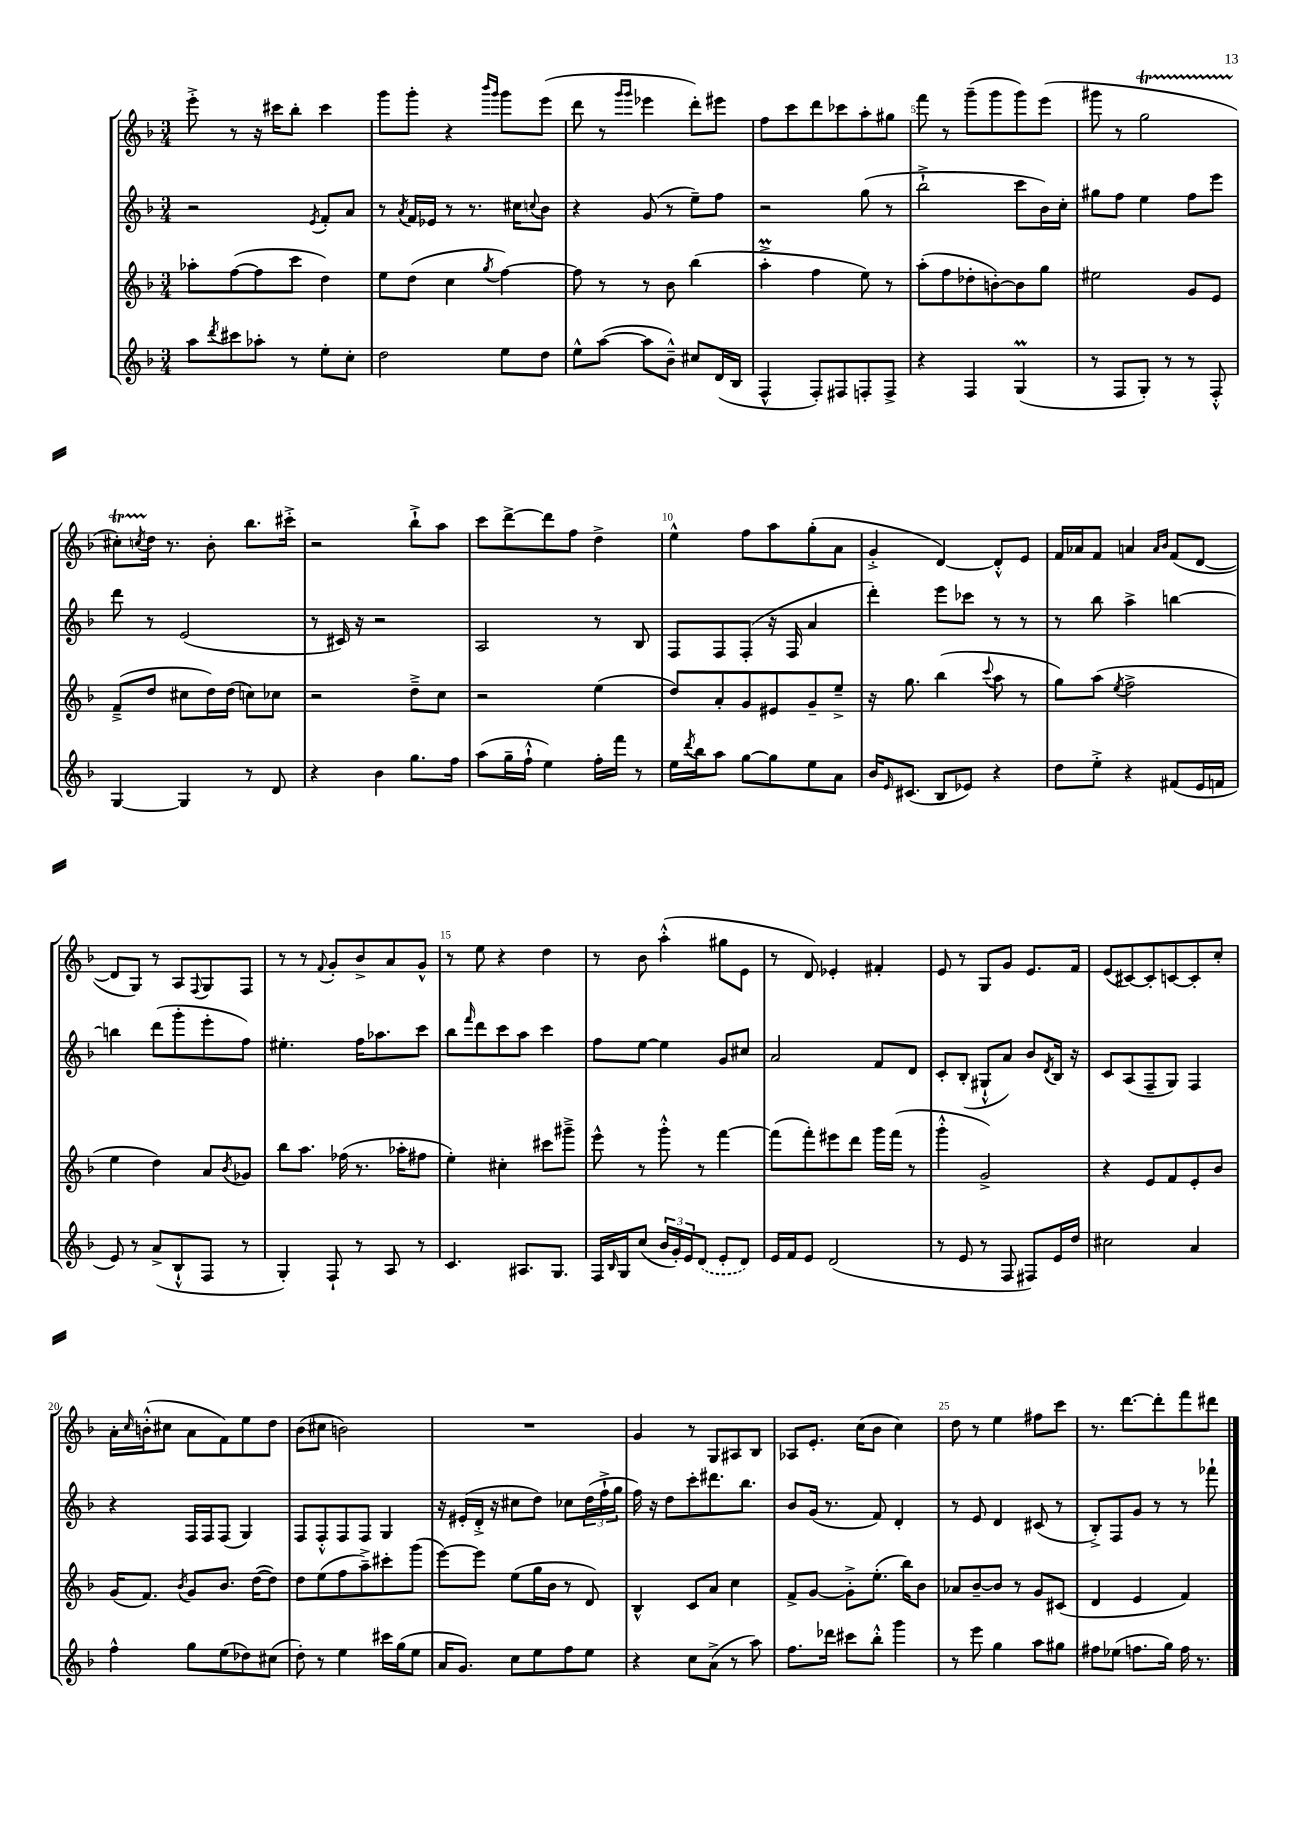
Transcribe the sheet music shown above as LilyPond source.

<<
\new StaffGroup <<
\new Staff = "s0" {
    \clef treble \key f \major \numericTimeSignature \time 3/4
    e'''8-.-> r8 r16 cis'''16 bes''8-. cis'''4 |
    g'''8 g'''8-. r4 \grace { bes'''16 g'''16 } g'''8 e'''8( |
    d'''8 r8 \grace { g'''16 g'''16 } ees'''4 d'''8-.) eis'''8 |
    f''8 c'''8 d'''8 ces'''8 a''8-. gis''8 |
    f'''8 r8 g'''8--( g'''8 g'''8) e'''8( |
    gis'''8 r8 g''2\startTrillSpan |
    cis''8-.) \acciaccatura { c''8 } d''16\stopTrillSpan r8. bes'8-. bes''8. cis'''16-.-> |
    r2 bes''8-!-> a''8 |
    c'''8 d'''8~-> d'''8 f''8 d''4-> |
    e''4-^ f''8 a''8 g''8-.( a'8 |
    g'4-.-> d'4~) d'8-.-^ e'8 |
    f'16 aes'16 f'8 a'4 \grace { a'16 bes'16 } f'8( d'8~ |
    d'8 g8) r8 a8 \appoggiatura { f8 } g8 f8 |
    r8 r8 \appoggiatura { f'8 } g'8-. bes'8-> a'8 g'8-^ |
    r8 e''8 r4 d''4 |
    r8 bes'8 a''4-.-^( gis''8 e'8 |
    r8 d'8) ees'4-. fis'4-. |
    e'8 r8 g8 g'8 e'8. f'16 |
    e'8( cis'8~) cis'8-. c'8~ c'8-. c''8-. |
    a'16-. \grace { c''16 } b'16-.-^( cis''8 a'8 f'8) e''8 d''8 |
    bes'8( cis''8 b'2) |
    R2. |
    g'4 r8 g8 ais8 bes8 |
    aes8 e'8.-. c''16( bes'8 c''4) |
    d''8 r8 e''4 fis''8 c'''8 |
    r8. d'''8.~ d'''8-. f'''8 dis'''8 \bar "|." |
}
\new Staff = "s1" {
    \clef treble \key f \major \numericTimeSignature \time 3/4
    r2 \acciaccatura { e'8 } f'8-. a'8 |
    r8 \acciaccatura { a'8 } f'16 ees'16 r8 r8. cis''16 \appoggiatura { c''8 } bes'8 |
    r4 g'8( r8 e''8--) f''8 |
    r2 g''8( r8 |
    bes''2-!-> c'''8 bes'16) c''16-. |
    gis''8 f''8 e''4 f''8 e'''8 |
    d'''8 r8 e'2( |
    r8 cis'16) r16 r2 |
    a2 r8 bes8 |
    f8 f8 f8-.( r16 f16 a'4 |
    d'''4-.) e'''8 ces'''8 r8 r8 |
    r8 bes''8 a''4-> b''4~ |
    b''4 d'''8( g'''8-. e'''8-. f''8) |
    eis''4.-. f''16 aes''8. c'''8 |
    bes''8 \grace { f'''16 } d'''8 c'''8 a''8 c'''4 |
    f''8 e''8~ e''4 g'8 cis''8 |
    a'2 f'8 d'8 |
    c'8-. bes8-.( gis8-!-^ a'8) bes'8 \acciaccatura { d'8 } bes16 r16 |
    c'8 a8( f8-- g8) f4 |
    r4 f16 f16 f8( g4) |
    f8 f8-.-^ f8 f8 g4 |
    r16 eis'16-.( d'16-.-> r16 cis''8 d''8) ces''8 \tuplet 3/2 { d''16( f''16-!-> g''16 } |
    f''16) r16 d''8 c'''8-. dis'''8. bes''8. |
    bes'8 g'16( r8. f'8) d'4-. |
    r8 e'8 d'4 cis'8( r8 |
    bes8-.->) f8 g'8 r8 r8 fes'''8-! \bar "|." |
}
\new Staff = "s2" {
    \clef treble \key f \major \numericTimeSignature \time 3/4
    aes''8-. f''8~( f''8 c'''8 d''4) |
    e''8 d''8( c''4 \acciaccatura { g''8 } f''4~) |
    f''8 r8 r8 bes'8 bes''4( |
    a''4-.->\prall f''4 e''8) r8 |
    a''8-.( f''8 des''8-. b'8~-.) b'8 g''8 |
    eis''2 g'8 e'8 |
    f'8--->( d''8 cis''8 d''16) d''16( c''8) ces''8 |
    r2 d''8---> c''8 |
    r2 e''4( |
    d''8) a'8-. g'8 eis'8 g'8-- e''8---> |
    r16 g''8. bes''4( \appoggiatura { c'''8 } a''8 r8 |
    g''8) a''8( \acciaccatura { e''8 } f''2-> |
    e''4 d''4) a'8 \acciaccatura { bes'8 } ges'8 |
    bes''8 a''8. fes''16( r8. aes''16-. fis''8 |
    e''4-.) cis''4-. cis'''8 gis'''8---> |
    e'''8-^ r8 g'''8-.-^ r8 f'''4~ |
    f'''8( f'''8-.) eis'''8 d'''8 g'''16 f'''16( r8 |
    g'''4-.-^ g'2->) |
    r4 e'8 f'8 e'8-. bes'8 |
    g'16( f'8.) \acciaccatura { bes'8 } g'8 bes'8. d''16~( d''8) |
    d''8 e''8( f''8 a''8--->) cis'''8-. g'''8( |
    e'''8~) e'''8 e''8( g''16 bes'16 r8 d'8) |
    bes4-^ c'8 a'8 c''4 |
    f'8-> g'8~ g'8-.-> e''8.-.( bes''16) bes'8 |
    aes'8 bes'8~-- bes'8 r8 g'8 cis'8( |
    d'4 e'4 f'4) \bar "|." |
}
\new Staff = "s3" {
    \clef treble \key f \major \numericTimeSignature \time 3/4
    a''8 \acciaccatura { d'''8 } cis'''8 aes''8-. r8 e''8-. c''8-. |
    d''2 e''8 d''8 |
    e''8-^ a''8~( a''8 bes'8---^) cis''8 d'16( bes16 |
    f4-^ f8-.) fis8 f8-. f8-> |
    r4 f4 g4\prall( |
    r8 f8 g8-.) r8 r8 f8-.-^ |
    g4~ g4 r8 d'8 |
    r4 bes'4 g''8. f''16 |
    a''8( g''16-- f''16-!-^ e''4) f''16-. f'''16 r8 |
    e''16 \acciaccatura { d'''8 } bes''16 a''8 g''8~ g''8 e''8 a'8 |
    bes'16 \grace { e'16 } cis'8.( bes8 ees'8) r4 |
    d''8 e''8-.-> r4 fis'8( e'16 f'16 |
    e'8) r8 a'8->( bes8-!-^ f8 r8 |
    g4-.) f8-! r8 a8 r8 |
    c'4. ais8. g8. |
    f16 \grace { bes16 } g16 c''8( \tuplet 3/2 { bes'16 g'16-.) e'16 } \once \slurDashed d'8( e'8-. d'8) |
    e'16 f'16 e'8 d'2( |
    r8 e'8 r8 f8 fis8) e'16 d''16 |
    cis''2 a'4 |
    f''4-^ g''8 e''8( des''8) cis''8( |
    d''8-.) r8 e''4 cis'''16 g''16( e''8 |
    a'16 g'8.) c''8 e''8 f''8 e''8 |
    r4 c''8 a'8->( r8 a''8) |
    f''8. des'''16 cis'''8 bes''8-.-^ g'''4 |
    r8 e'''8 g''4 a''8 gis''8 |
    fis''8 ees''8( f''8. g''16) f''16 r8. \bar "|." |
}
>>
>>
\layout { \context { \Score \override BarNumber.break-visibility = ##(#f #t #t) barNumberVisibility = #(every-nth-bar-number-visible 5) } }
